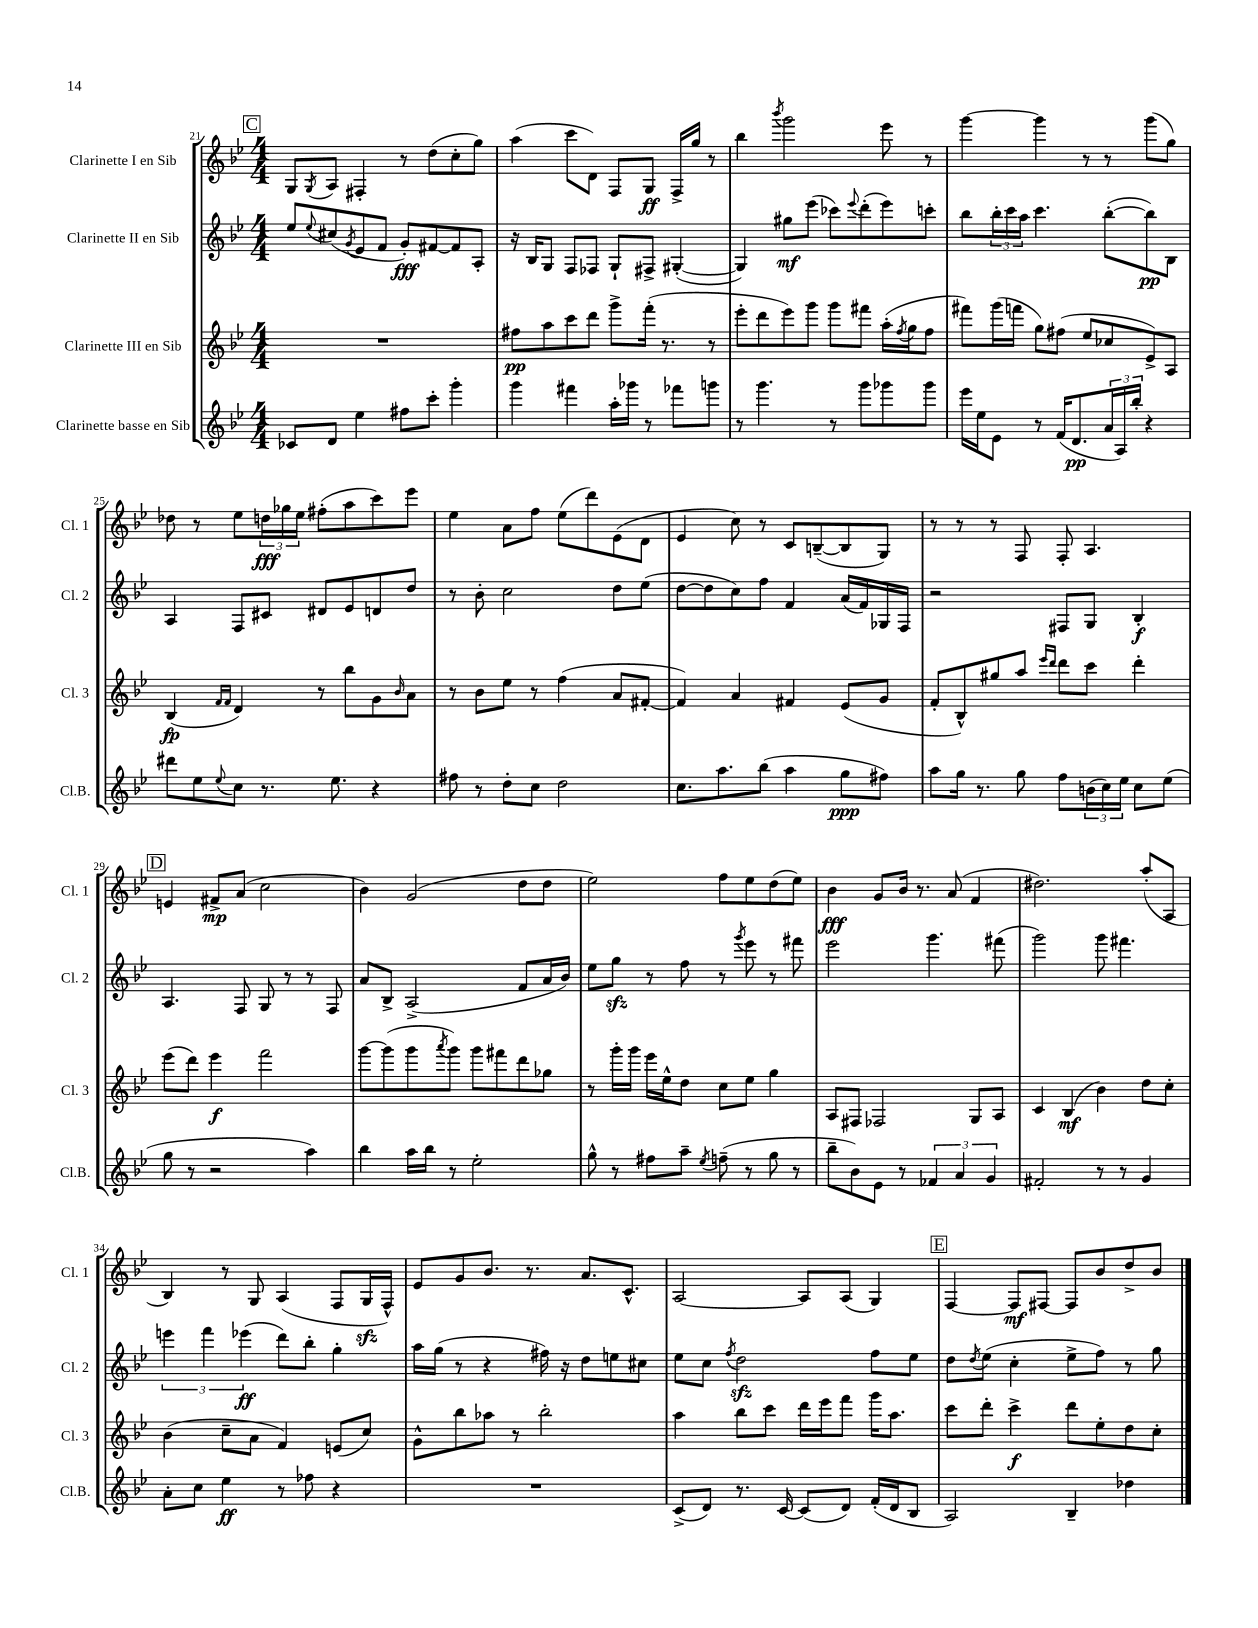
<<
\new StaffGroup <<
\new Staff = "s0" \with { instrumentName = "Clarinette I en Sib" shortInstrumentName = "Cl. 1" } {
    \clef treble \key bes \major \numericTimeSignature \time 4/4
    \mark \markup { \box "C" } g8 \acciaccatura { g8 } a8 fis4-. r8 d''8( c''8-. g''8) |
    a''4( c'''8 d'8) f8 g8\ff f16-> g''16 r8 |
    bes''4 \acciaccatura { bes'''8 } g'''2 ees'''8 r8 |
    g'''4~ g'''4 r8 r8 g'''8( g''8) |
    des''8 r8 ees''8 \tuplet 3/2 { d''16\fff ges''16 ees''16 } fis''8-.( a''8 c'''8) ees'''8 |
    ees''4 a'8 f''8 ees''8( d'''8) ees'8( d'8 |
    ees'4 c''8) r8 c'8 b8~--( b8 g8) |
    r8 r8 r8 f8 f8-. a4. |
    \mark \markup { \box "D" } e'4 fis'8->\mp a'8( c''2 |
    bes'4) g'2( d''8 d''8 |
    ees''2) f''8 ees''8 d''8( ees''8) |
    bes'4\fff g'8 bes'16 r8. a'8( f'4 |
    dis''2.) a''8-.( a8 |
    bes4) r8 g8 a4( f8 g16\sfz f16-^) |
    ees'8 g'8 bes'8. r8. a'8. c'8.-^ |
    a2~ a8 a8( g4) |
    \mark \markup { \box "E" } f4~ f8\mf fis8~ fis8 bes'8 d''8-> bes'8 \bar "|." |
}
\new Staff = "s1" \with { instrumentName = "Clarinette II en Sib" shortInstrumentName = "Cl. 2" } {
    \clef treble \key bes \major \numericTimeSignature \time 4/4
    \mark \markup { \box "C" } ees''8 \appoggiatura { ees''8 } cis''8( \acciaccatura { g'8 } ees'8 f'8 g'8-.\fff) fis'8~ fis'8 a8-. |
    r16 bes16 g8 f8 fes8 g8-! fis8-> gis4~-.( |
    gis4) gis''8\mf ees'''8( ces'''8) \appoggiatura { ees'''8 } d'''8-.( ees'''8) c'''8-. |
    bes''8 \tuplet 3/2 { bes''16-. c'''16 a''16 } c'''4. bes''8~-.( bes''8\pp) bes8 |
    a4 f8 cis'8 dis'8 ees'8 d'8 d''8 |
    r8 bes'8-. c''2 d''8 ees''8( |
    d''8~ d''8 c''8) f''8 f'4 a'16( f'16) ges16 f16 |
    r2 fis8 g8 bes4-.\f |
    \mark \markup { \box "D" } a4. f8 g8 r8 r8 f8 |
    a'8 bes8-> a2->( f'8 a'16 bes'16) |
    ees''8 g''8\sfz r8 f''8 r8 \acciaccatura { g'''8 } ees'''8 r8 fis'''8 |
    ees'''2 g'''4. fis'''8( |
    g'''2) g'''8 fis'''4. |
    \tuplet 3/2 { e'''4 f'''4 ees'''4\ff( } d'''8) bes''8-. g''4-. |
    a''16 g''16( r8 r4 fis''16) r16 d''8 e''8 cis''8 |
    ees''8 c''8 \acciaccatura { f''8 } d''2\sfz f''8 ees''8 |
    \mark \markup { \box "E" } d''8 \acciaccatura { d''8 } ees''8( c''4-. ees''8-> f''8) r8 g''8 \bar "|." |
}
\new Staff = "s2" \with { instrumentName = "Clarinette III en Sib" shortInstrumentName = "Cl. 3" } {
    \clef treble \key bes \major \numericTimeSignature \time 4/4
    \mark \markup { \box "C" } R1 |
    fis''8\pp a''8 c'''8 d'''8 g'''8-> f'''16-.( r8. r8 |
    ees'''8-. d'''8 ees'''8) g'''8 g'''8 fis'''8 a''16-.( \acciaccatura { f''8 } g''16 f''8 |
    fis'''8) g'''16( f'''16 g''8) fis''8( ees''8 ces''8 ees'8->) a8 |
    bes4\fp( \grace { f'16 f'16 } d'4) r8 bes''8 g'8 \grace { bes'16 } a'8 |
    r8 bes'8 ees''8 r8 f''4( a'8 fis'8~-. |
    fis'4) a'4 fis'4 ees'8( g'8 |
    f'8-. bes8-^) gis''8 a''8 \grace { ees'''16 d'''16 } d'''8 c'''8 d'''4-. |
    \mark \markup { \box "D" } ees'''8( d'''8) ees'''4\f f'''2 |
    g'''8~ g'''8( g'''8 \acciaccatura { a'''8 } g'''8) g'''8 fis'''8 d'''8 ges''8 |
    r8 g'''16-. g'''16 ees'''16 ees''16-^ d''8 c''8 ees''8 g''4 |
    a8 fis8 fes2 g8 a8 |
    c'4 bes4\mf( bes'4) d''8 c''8-. |
    bes'4( c''8-- a'8 f'4) e'8( c''8) |
    g'8-^ bes''8 aes''8 r8 bes''2-. |
    a''4 bes''8 c'''8 d'''16 ees'''16 f'''8 g'''16 a''8. |
    \mark \markup { \box "E" } c'''8 d'''8-. c'''4->\f d'''8 ees''8-. d''8 c''8-. \bar "|." |
}
\new Staff = "s3" \with { instrumentName = "Clarinette basse en Sib" shortInstrumentName = "Cl.B." } {
    \clef treble \key bes \major \numericTimeSignature \time 4/4
    \mark \markup { \box "C" } ces'8 d'8 ees''4 fis''8 c'''8-. g'''4-. |
    g'''4 fis'''4 a''16-. ges'''16 r8 fes'''8 g'''8 |
    r8 g'''4. r8 g'''8 ges'''8 ges'''8 |
    ees'''16 ees''16 ees'8 r8 f'16( d'8.\pp \tuplet 3/2 { a'16 a16) bes''16-. } r4 |
    dis'''8 ees''8 \appoggiatura { ees''8 } c''8 r8. ees''8. r4 |
    fis''8 r8 d''8-. c''8 d''2 |
    c''8. a''8. bes''8( a''4 g''8\ppp fis''8) |
    a''8 g''16 r8. g''8 f''8 \tuplet 3/2 { b'16( c''16) ees''16 } c''8 ees''8( |
    \mark \markup { \box "D" } g''8 r8 r2 a''4) |
    bes''4 a''16 bes''16 r8 ees''2-. |
    g''8-^ r8 fis''8 a''8-- \acciaccatura { ees''8 } f''8--( r8 g''8 r8 |
    bes''8-- bes'8) ees'8 r8 \tuplet 3/2 { fes'4 a'4 g'4 } |
    fis'2-. r8 r8 g'4 |
    a'8-. c''8 ees''4\ff r8 fes''8 r4 |
    R1 |
    c'8->( d'8) r8. c'16~ c'8( d'8) f'16-.( d'16 bes8 |
    \mark \markup { \box "E" } a2) bes4-- des''4 \bar "|." |
}
>>
>>
\layout { \context { \Score currentBarNumber = #21 } }
